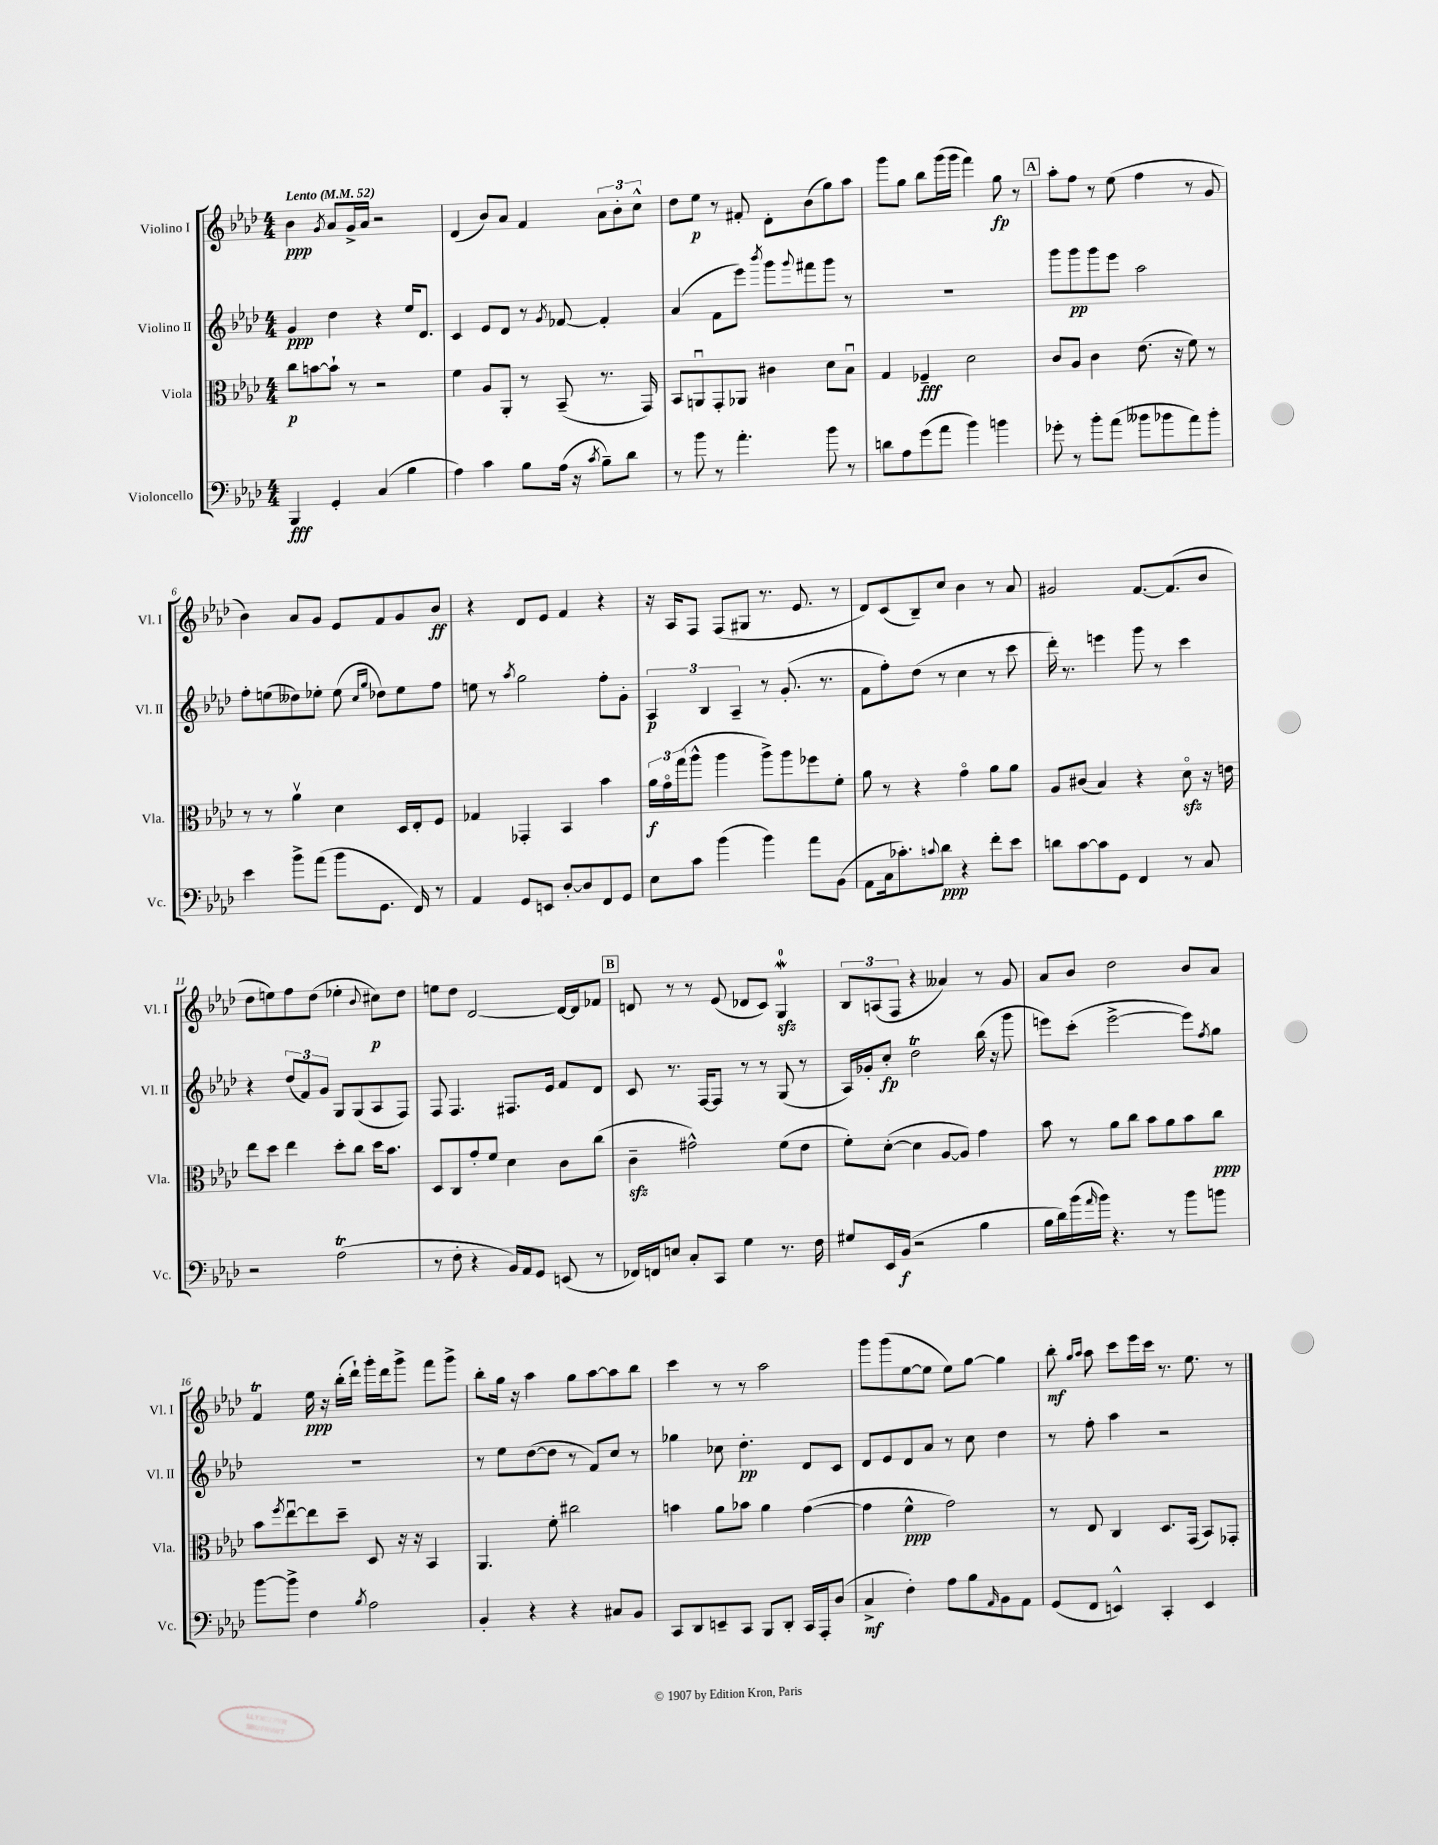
<<
\new StaffGroup <<
\new Staff = "s0" \with { instrumentName = "Violino I" shortInstrumentName = "Vl. I" } {
    \clef treble \key aes \major \numericTimeSignature \time 4/4 \tempo "Lento" 4 = 52
    bes'4\ppp \acciaccatura { g'8 } aes'8 g'16-> aes'16 r2 |
    des'4( bes'8) aes'8 f'4 \tuplet 3/2 { aes'8 bes'8-. c''8-^ } |
    des''8 ees''8\p r8 fis'8-. des'8-. bes'8( g''8) aes''8 |
    g'''8 g''8 bes''8 g'''16( g'''16 f'''4) g''8\fp r8 |
    \mark \markup { \box "A" } aes''8-. f''8 r8 ees''8( f''4 r8 g'8 |
    bes'4) aes'8 g'8 ees'8 f'8 g'8 bes'8\ff |
    r4 des'8 ees'8 f'4 r4 |
    r16 aes16 f8 f8( gis8 r8. ees'8. r8 |
    des'8) c'8( bes8--) c''8 bes'4 r8 aes'8 |
    gis'2 f'8.~ f'8.( bes'8 |
    des''8 e''8) f''8 des''8( ees''4-. \appoggiatura { bes'8 } cis''8\p) des''8 |
    e''8 des''8 des'2~ des'16~ des'16 fes'8 |
    \mark \markup { \box "B" } d'8 r8 r8 ees'8( des'8 c'8) g4-0\mordent\sfz |
    \tuplet 3/2 { bes8 a8( f8 } r4 aeses'4) r8 g'8 |
    aes'8 bes'8 des''2 bes'8 aes'8 |
    f'4\trill ees''16\ppp r16 bes''16-.( des'''16-!) g'''16-. des'''16 g'''8-> f'''8 g'''8-> |
    bes''8-. g''16 r16 aes''4 g''8 aes''8~ aes''8 bes''8 |
    c'''4 r8 r8 aes''2 |
    g'''8 g'''8( ees''8~ ees''8 ees''8) g''8~ g''4 |
    bes''8-.\mf \grace { g''16 aes''16 } aes''8 c'''8 ees'''16 c'''16 r8. ees''8. r8 \bar "|." |
}
\new Staff = "s1" \with { instrumentName = "Violino II" shortInstrumentName = "Vl. II" } {
    \clef treble \key aes \major \numericTimeSignature \time 4/4
    g'4\ppp des''4 r4 ees''16 des'8. |
    c'4 ees'8 des'8 r8 \acciaccatura { g'8 } fes'8~ fes'4-. |
    aes'4( f'8 ees'''8) \acciaccatura { bes'''8 } g'''8 \appoggiatura { g'''8 } fis'''8 g'''8 r8 |
    R1 |
    \mark \markup { \box "A" } g'''8 g'''8\pp g'''8 ees'''8 aes''2 |
    f''8-. e''8( deses''8) ees''8-. ees''8( \grace { c''16 g''16 } des''8) ees''8 f''8 |
    e''8 r8 \acciaccatura { aes''8 } g''2 f''8-. g'8-. |
    \tuplet 3/2 { aes4\p bes4 aes4-- } r8 g'8.-.( r8. |
    f'8 f''8-.) des''8( r8 c''4 r8 c'''8 |
    des'''16-.) r8. e'''4 g'''8 r8 c'''4 |
    r4 \tuplet 3/2 { des''8( f'8) g'8 } g8 g8( aes8 f8) |
    f8 f4. fis8. ees'16 f'8 des'8 |
    \mark \markup { \box "B" } c'8 r8. f16~ f8 r8 r8 g8( r8 |
    aes16) ges'16-. c''8-.\fp des''2\trill bes''16( r16 g'''8 |
    e'''8) c'''8-.( e'''2~-> e'''8) \acciaccatura { f''8 } g''8 |
    R1 |
    r8 ees''8 des''8~( des''8 r8 f'8) c''8 r8 |
    ges''4 ces''8 des''4.-.\pp des'8 c'8 |
    des'8 ees'8 des'8 aes'8 r8 c''8 des''4 |
    r8 f''8-. aes''4 r2 \bar "|." |
}
\new Staff = "s2" \with { instrumentName = "Viola" shortInstrumentName = "Vla." } {
    \clef alto \key aes \major \numericTimeSignature \time 4/4
    c''8\p b'8~ b'8-! r8 r2 |
    f'4 aes8 aes,8-. r8 bes,8--( r8. g,16) |
    bes,8 a,8\downbow g,8-. aes,8 cis'4 des'8 bes8\downbow |
    g4 fes4--\fff des'2 |
    \mark \markup { \box "A" } c'8 aes8 c'4 ees'8.( r16 f'8) r8 |
    r8 r8 aes'4\upbow des'4 des16 ees16-. f8 |
    ges4 ges,4-. bes,4 bes'4 |
    \tuplet 3/2 { aes'16\f g'16\flageolet g''16( } aes''8-^ aes''4 aes''8->) aes''8 fes''8 f'8-. |
    aes'8 r8 r4 g'4\flageolet aes'8 aes'8 |
    aes8 cis'8( bes4) r4 des'8\flageolet\sfz r16 e'16 |
    ees''8 des''8 ees''4 des''8-. c''8 des''16 bes'8. |
    des8 c8 g'8-. f'8 des'4 c'8 c''8( |
    \mark \markup { \box "B" } c'4--\sfz gis'2-^) f'8( ees'8 |
    f'8-.) des'8~-.( des'4 aes8~ aes8) g'4 |
    bes'8 r8 aes'8 c''8 bes'8 aes'8 bes'8 c''8\ppp |
    bes'8 \acciaccatura { f''8 } ees''8~\downbow ees''8 des''8-- des8 r16 r16 bes,4 |
    aes,4. f'8-. cis''2 |
    b'4 aes'8 bes'8 aes'4 g'4~( |
    g'4 f'4-^\ppp g'2) |
    r8 ees8 c4 des8. g,16( bes,8) ges,8-. \bar "|." |
}
\new Staff = "s3" \with { instrumentName = "Violoncello" shortInstrumentName = "Vc." } {
    \clef bass \key aes \major \numericTimeSignature \time 4/4
    bes,,4\fff g,4-. c4( bes4 |
    aes4) c'4 bes8 aes16( r16 \acciaccatura { c'8 } bes8--) des'8 |
    r8 bes'8 r8 aes'4.-. bes'8 r8 |
    d'8 aes8 g'8( aes'8 bes'4) b'4 |
    \mark \markup { \box "A" } ges'8-. r8 bes'8-. aes'8( beses'8 bes'8 aes'8) bes'8-. |
    ees'4 bes'8-> aes'8( bes'8 g,8. f,16) r8 |
    aes,4 g,8 e,8 des8~-. des8 f,8 g,8 |
    ees8 c'8 bes'4( bes'4) aes'8 bes,8( |
    aes,8 c16 ces'8.-.) \appoggiatura { c'8 } des'8\ppp r4 f'8-. ees'8 |
    d'8 c'8~ c'8 g,8 f,4 r8 c8 |
    r2 aes2\trill( |
    r8 f8-. r4 bes,16) aes,16 g,8 e,8( r8 |
    \mark \markup { \box "B" } fes,16) f,16 e8 c8-. c,8 g4 r8. f16 |
    gis8 ees,16 bes,16\f( r2 bes4 |
    bes16 des'16) bes'16( \grace { aes'16 } bes'16) r4. r8 bes'8 b'8 |
    bes'8~ bes'8-> f4 \acciaccatura { bes8 } aes2 |
    bes,4-. r4 r4 cis8 bes,8 |
    c,8 des,8 e,8-- c,8 bes,,8 des,8-. c,16 aes,,16-. des8( |
    c4->\mf f4-.) aes8 bes8 \grace { aes,16 } bes,8 aes,8 |
    g,8( f,8 e,4-^) c,4-. e,4 \bar "|." |
}
>>
>>
